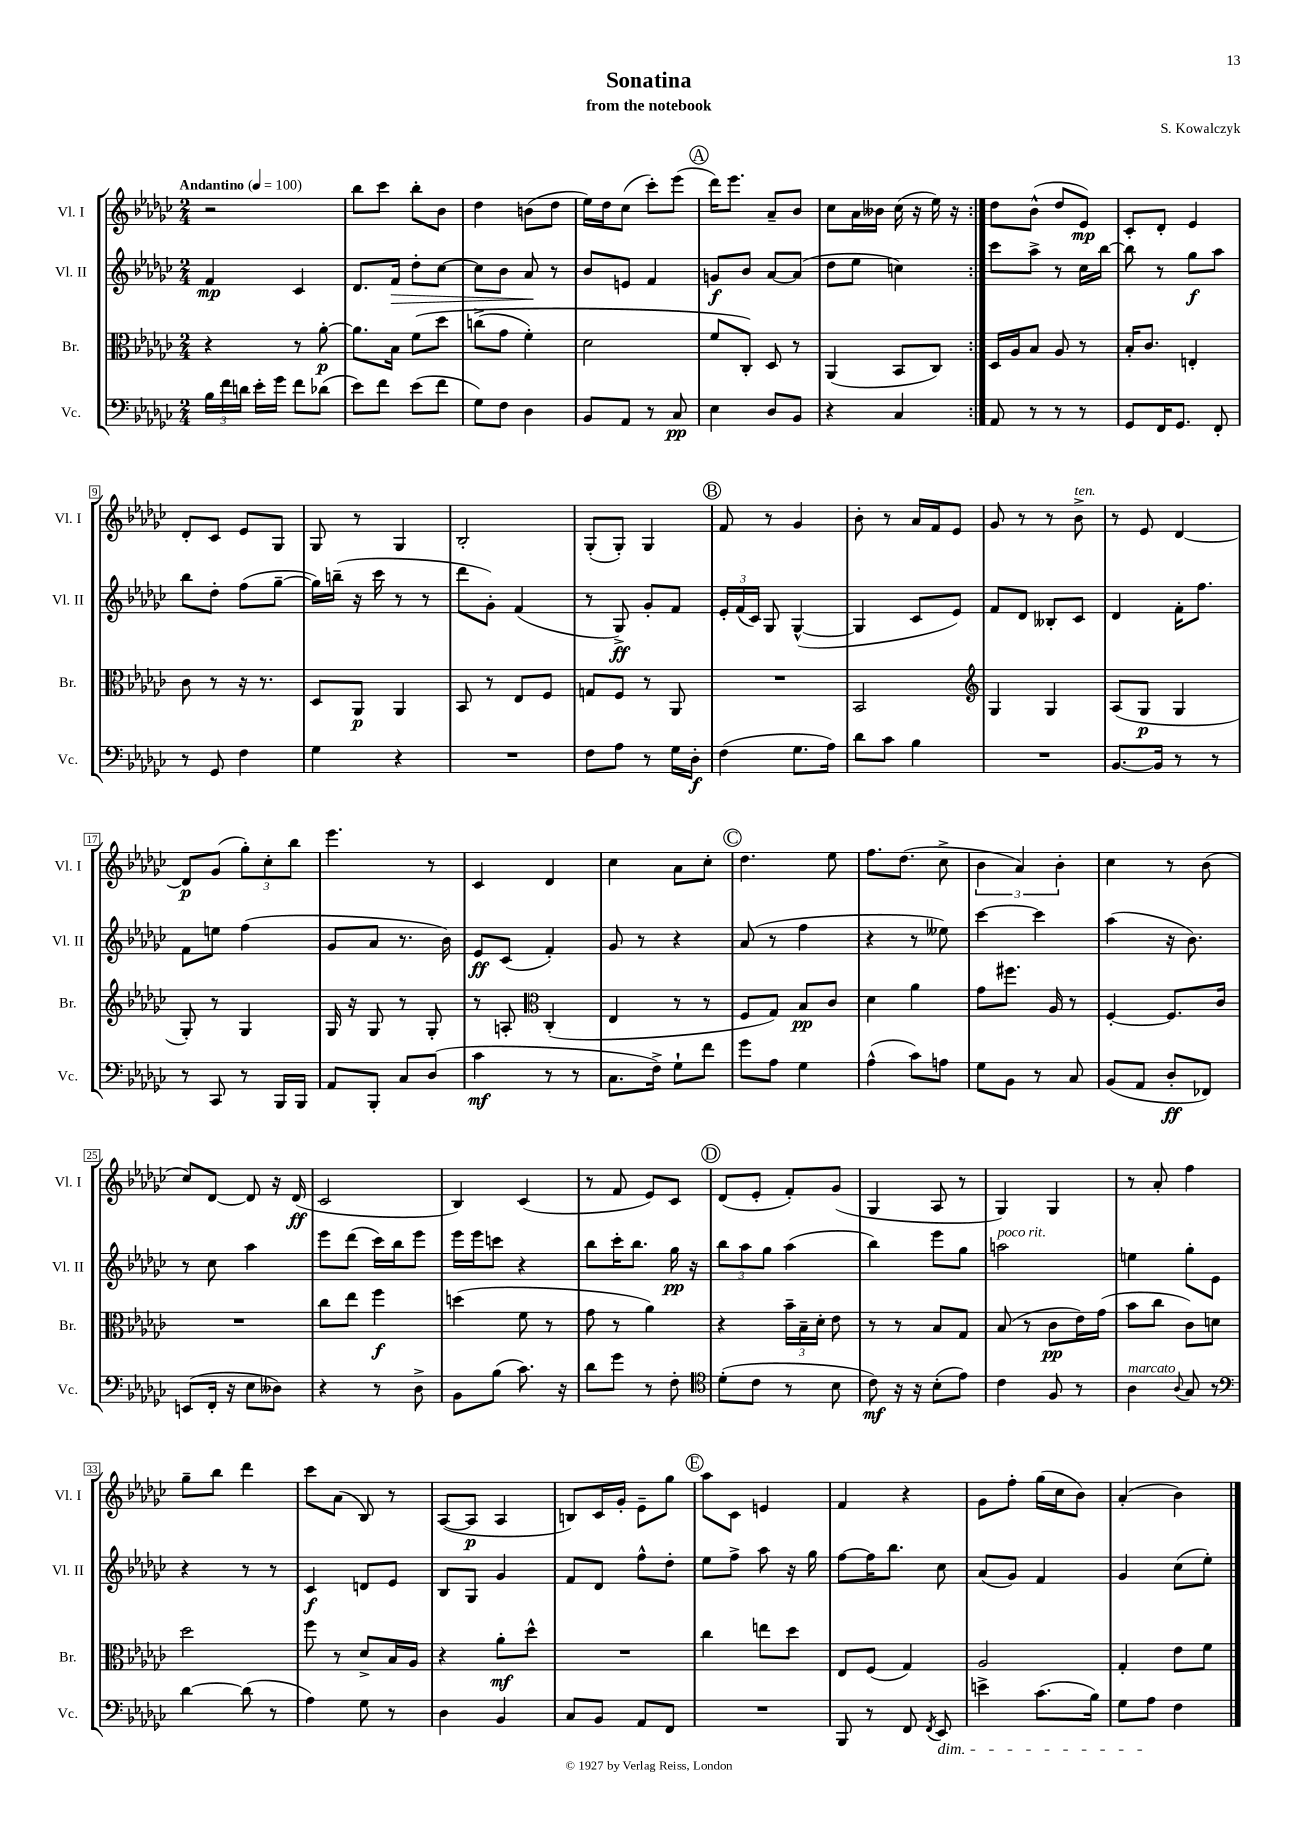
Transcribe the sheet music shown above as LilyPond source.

\header { title = "Sonatina" composer = "S. Kowalczyk" subtitle = "from the notebook" }
<<
\new StaffGroup <<
\new Staff = "s0" \with { instrumentName = "Vl. I" shortInstrumentName = "Vl. I" } {
    \clef treble \key ges \major \numericTimeSignature \time 2/4 \tempo "Andantino" 4 = 100
    \autoBeamOff \repeat volta 2 { r2 |
    bes''8[ ces'''8] bes''8[-. bes'8] |
    des''4 b'8[( des''8] |
    ees''16[) des''16 ces''8]( ces'''8[-.) ees'''8]( |
    \mark \markup { \circle "A" } des'''16[) ees'''8.] aes'8[-- bes'8] |
    ces''8[ aes'16 beses'16] ces''16( r16 ees''16) r16 | }
    des''8[ bes'8]-^( des''8[ ees'8]\mp) |
    ces'8[-. des'8]-. ees'4 |
    des'8[-. ces'8] ees'8[ ges8] |
    ges8 r8 ges4 |
    bes2-. |
    ges8[-.( ges8]-.) ges4 |
    \mark \markup { \circle "B" } f'8 r8 ges'4 |
    bes'8-. r8 aes'16[ f'16 ees'8] |
    ges'8 r8 r8 bes'8->^\markup { \italic "ten." } |
    r8 ees'8 des'4~ |
    des'8[\p ges'8]( \tuplet 3/2 { ges''8[-.) ces''8-. bes''8] } |
    ees'''4. r8 |
    ces'4 des'4 |
    ces''4 aes'8[ ces''8]-. |
    \mark \markup { \circle "C" } des''4. ees''8 |
    f''8.[ des''8.]( ces''8-> |
    \tuplet 3/2 { bes'4 aes'4) bes'4-. } |
    ces''4 r8 bes'8( |
    ces''8[) des'8]~ des'8 r16 des'16\ff( |
    ces'2 |
    bes4) ces'4( |
    r8 f'8 ees'8[) ces'8] |
    \mark \markup { \circle "D" } des'8[( ees'8]-. f'8[-.) ges'8]( |
    ges4 aes8 r8 |
    ges4) ges4 |
    r8 aes'8-. f''4 |
    ges''8[-- bes''8] des'''4 |
    ces'''8[ aes'8]( bes8) r8 |
    aes8[~( aes8]\p aes4 |
    b8[) ces'16 ges'16]-. ees'8[-- ges''8] |
    \mark \markup { \circle "E" } aes''8[ ces'8] e'4 |
    f'4 r4 |
    ges'8[ f''8]-. ges''16[( ces''16 bes'8]) |
    aes'4-.( bes'4) \bar "|." |
}
\new Staff = "s1" \with { instrumentName = "Vl. II" shortInstrumentName = "Vl. II" } {
    \clef treble \key ges \major \numericTimeSignature \time 2/4
    \autoBeamOff \repeat volta 2 { f'4\mp ces'4 |
    des'8.[ f'16]\> des''8[-. ces''8]~ |
    ces''8[ bes'8] aes'8\! r8 |
    bes'8[ e'8] f'4 |
    \mark \markup { \circle "A" } g'8[\f bes'8] aes'8[~ aes'8]( |
    des''8[ ees''8] c''4) | }
    ces'''8[ aes''8]-> r8 ces''16[ bes''16]~ |
    bes''8 r8 ges''8[\f aes''8] |
    bes''8[ des''8]-. f''8[( ges''8]~-- |
    ges''16[) b''16]--( r16 ces'''16 r8 r8 |
    des'''8[ ges'8]-.) f'4( |
    r8 ges8->\ff) ges'8[-. f'8] |
    \mark \markup { \circle "B" } \tuplet 3/2 { ees'16[-. f'16( ces'16]) } ges8 ges4~-^( |
    ges4 ces'8[ ees'8]) |
    f'8[ des'8] beses8[-. ces'8] |
    des'4 f'16[-. f''8.] |
    f'8[ e''8] f''4( |
    ges'8[ aes'8] r8. bes'16) |
    ees'8[\ff ces'8]( f'4-.) |
    ges'8 r8 r4 |
    \mark \markup { \circle "C" } aes'8( r8 f''4 |
    r4 r8 eeses''8) |
    ces'''4~ ces'''4 |
    aes''4( r16 bes'8.) |
    r8 ces''8 aes''4 |
    ees'''8[ des'''8]( ces'''16[) bes''16 ees'''8] |
    ees'''16[ ees'''16 c'''8] r4 |
    bes''8[ ces'''16-. bes''8.] ges''16\pp r16 |
    \mark \markup { \circle "D" } \tuplet 3/2 { bes''8[ aes''8 ges''8] } aes''4( |
    bes''4) ees'''8[ ges''8] |
    a''2^\markup { \italic "poco rit." } |
    e''4 ges''8[-. ees'8] |
    r4 r8 r8 |
    ces'4\f d'8[ ees'8] |
    bes8[ ges8] ges'4 |
    f'8[ des'8] f''8[-^ des''8]-. |
    \mark \markup { \circle "E" } ees''8[ f''8]-> aes''8 r16 ges''16 |
    f''8[~ f''16 bes''8.] ces''8 |
    aes'8[( ges'8]) f'4 |
    ges'4 ces''8[( ees''8]-.) \bar "|." |
}
\new Staff = "s2" \with { instrumentName = "Br." shortInstrumentName = "Br." } {
    \clef alto \key ges \major \numericTimeSignature \time 2/4
    \autoBeamOff \repeat volta 2 { r4 r8 aes'8~-.\p |
    aes'8.[ bes16] f'8[\( des''8] |
    c''8[->( ges'8] f'4-.) |
    des'2 |
    \mark \markup { \circle "A" } f'8[ ces8]-.\) des8 r8 |
    aes,4( bes,8[ ces8]) | }
    des16[ aes16 bes8] aes8 r8 |
    bes16[-. ces'8.] e4-. |
    ces'8 r8 r16 r8. |
    des8[ aes,8]\p aes,4 |
    bes,8 r8 ees8[ f8] |
    g8[ f8] r8 aes,8 |
    \mark \markup { \circle "B" } R2 |
    bes,2 |
    \clef treble ges4 ges4 |
    aes8[( ges8]\p ges4 |
    ges8-.) r8 ges4 |
    ges16 r16 ges8 r8 ges8-. |
    r8 a8-. \clef alto ces4-.( |
    ees4 r8 r8 |
    \mark \markup { \circle "C" } f8[ ges8]) bes8[\pp ces'8] |
    des'4 aes'4 |
    ges'8[ fis''8.] aes16 r8 |
    f4~-. f8.[ ces'16] |
    R2 |
    ces''8[ ees''8] f''4\f |
    d''4( f'8 r8 |
    ges'8 r8 aes'4) |
    \mark \markup { \circle "D" } r4 \tuplet 3/2 { bes'16[-- bes16-- des'16]-. } ees'8 |
    r8 r8 bes8[ ges8] |
    bes8( r8 ces'8[\pp ees'16) ges'16]( |
    bes'8[ ces''8] ces'8[) d'8] |
    des''2 |
    f''8 r8 des'8[-> bes16 aes16] |
    r4 aes'8[-.\mf des''8]-^ |
    R2 |
    \mark \markup { \circle "E" } ces''4 e''8[ des''8] |
    ees8[ f8]( ges4) |
    aes2 |
    ges4-. ees'8[ f'8] \bar "|." |
}
\new Staff = "s3" \with { instrumentName = "Vc." shortInstrumentName = "Vc." } {
    \clef bass \key ges \major \numericTimeSignature \time 2/4
    \autoBeamOff \repeat volta 2 { \tuplet 3/2 { bes16[ f'16 d'16] } ees'16[-. ges'16] f'8[ des'8]( |
    ees'8[) f'8] ees'8[( f'8] |
    ges8[) f8] des4 |
    bes,8[ aes,8] r8 ces8\pp |
    \mark \markup { \circle "A" } ees4 des8[ bes,8] |
    r4 ces4 | }
    aes,8 r8 r8 r8 |
    ges,8[ f,16 ges,8.] f,8-. |
    r8 ges,8 f4 |
    ges4 r4 |
    R2 |
    f8[ aes8] r8 ges16[ des16]-.\f |
    \mark \markup { \circle "B" } f4( ges8.[ aes16]) |
    des'8[ ces'8] bes4 |
    R2 |
    bes,8.[~ bes,16] r8 r8 |
    r8 ces,8 r8 bes,,16[ bes,,16] |
    aes,8[ bes,,8]-. ces8[ des8]( |
    ces'4\mf r8 r8 |
    ces8.[ f16]->) ges8[-! f'8] |
    \mark \markup { \circle "C" } ges'8[ aes8] ges4 |
    aes4-^( ces'8[) a8] |
    ges8[ bes,8] r8 ces8 |
    bes,8[( aes,8] des8[-.\ff fes,8]) |
    e,8[( f,16]-. r16 ees8[ deses8]) |
    r4 r8 des8-> |
    bes,8[ bes8]( ces'8.) r16 |
    des'8[ ges'8] r8 f8-. |
    \mark \markup { \circle "D" } \clef tenor des'8[-.( ces'8] r8 bes8 |
    ces'8\mf) r16 r16 bes8[-.( ees'8]) |
    ces'4 f8 r8 |
    aes4^\markup { \italic "marcato" } \appoggiatura { aes8 } ges8 r8 |
    \clef bass des'4~ des'8( r8 |
    aes4) ges8 r8 |
    des4 bes,4 |
    ces8[ bes,8] aes,8[ f,8] |
    \mark \markup { \circle "E" } R2 |
    bes,,8 r8 f,8 \acciaccatura { f,8 } ees,8\dim |
    e'4-> ces'8.[( bes16]) |
    ges8[ aes8]\! f4 \bar "|." |
}
>>
>>
\layout { \context { \Score \override BarNumber.stencil = #(make-stencil-boxer 0.1 0.3 ly:text-interface::print) } }
